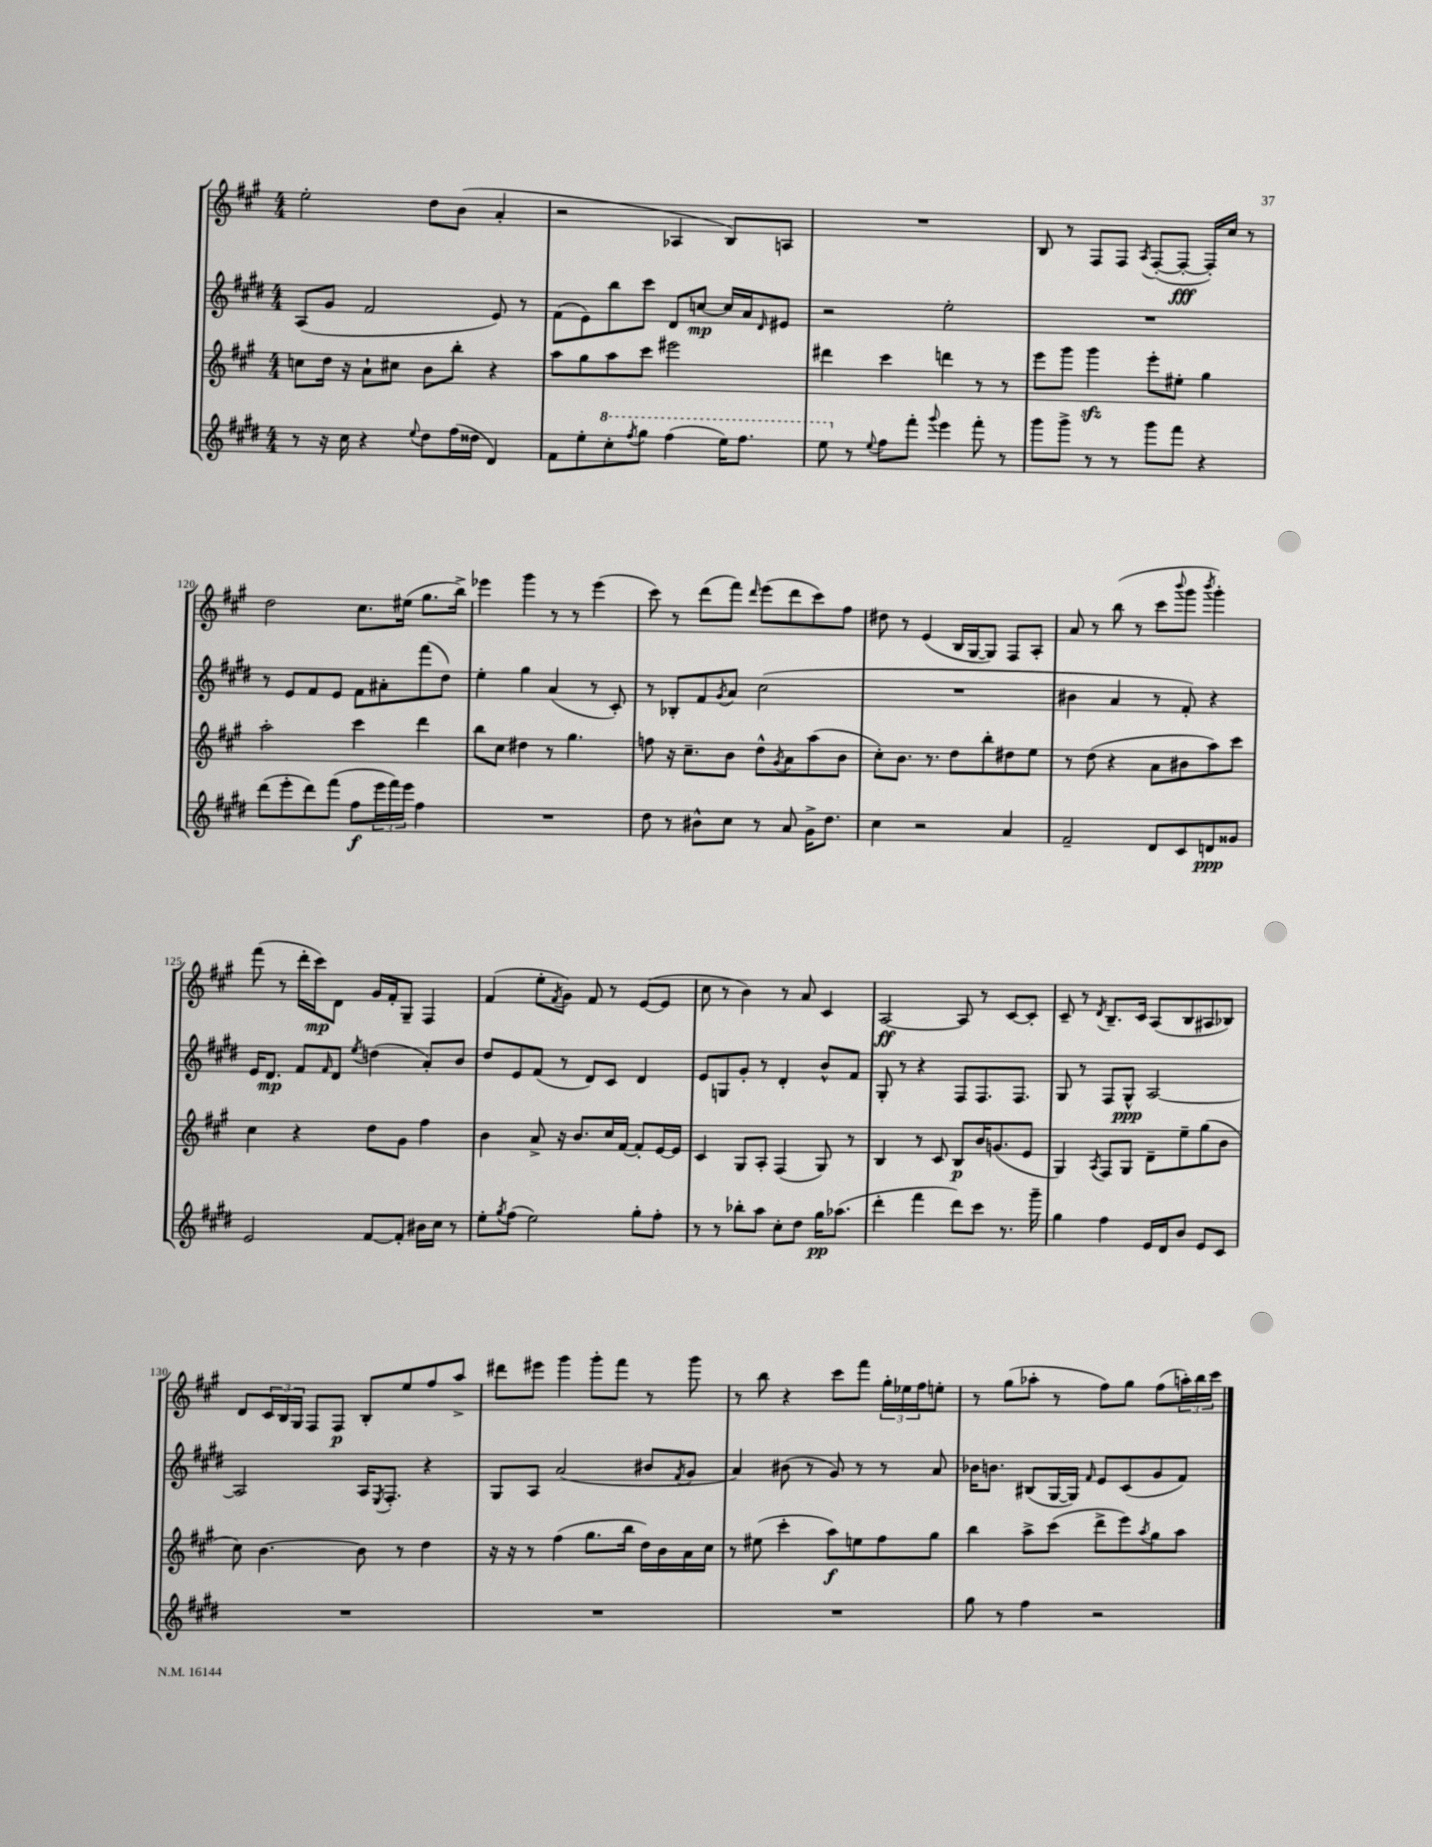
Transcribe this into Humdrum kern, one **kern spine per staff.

**kern	**kern	**kern	**kern
*staff4	*staff3	*staff2	*staff1
*clefG2	*clefG2	*clefG2	*clefG2
*k[f#c#g#d#]	*k[f#c#g#]	*k[f#c#g#d#]	*k[f#c#g#]
*M4/4	*M4/4	*M4/4	*M4/4
8r	8cc	(8A	2ee'
16r	16dd	8g#	.
16cc#	16r	.	.
4r	8a`	2f#	.
.	8cc#	.	.
8qqee	.	.	.
8dd#	8b	.	8dd
(16ff#	8bb'	.	(8b
16dd##	.	.	.
4d#)	4r	8e)	4a'
.	.	8r	.
=	=	=	=
8f#	8aa	(8f#	2r
8ee'	8gg#	8e)	.
8ccc#'	8aa	8bb	.
8qfff#	.	.	.
8ggg#	8ccc#	8ccc#	.
(4fff#	2eee#	8d#	4A-
.	.	[8cc	.
16eee)	.	16cc]	8B)
8.fff#	.	16a	.
.	.	16qqd#	.
.	.	8e#	8A
=	=	=	=
8eee	4ddd#	2r	1r
8r	.	.	.
8qqee	.	.	.
8ff#	4ccc#	.	.
8fff#'	.	.	.
8qqggg#	.	.	.
4eee	4ddd	2ee'	.
8fff#'	8r	.	.
8r	8r	.	.
=	=	=	=
8ggg#	8eee	1r	8B
8ggg#^	8ggg#	.	8r
8r	4ggg#	.	8F#
8r	.	.	8F#
.	.	.	8qA
8ggg#	8eee'	.	([8F#'
8fff#	8ee#'	.	8F#'_
4r	4gg#	.	16F#'])
.	.	.	16cc#
.	.	.	8r
=	=	=	=
(8ddd#	2aa'	8r	2dd
8eee'	.	8e	.
8ddd#)	.	8f#	.
(8fff#	.	8e	.
8ff#	4ccc#	8f#	8.cc#
24eee	.	8a#'	.
24fff#)	.	.	.
.	.	.	(16ee#
24eee	.	.	.
4ff#	4ddd	(8fff#	8.gg#
.	.	8dd#)	.
.	.	.	16bb^)
=	=	=	=
1r	8bb	4ee'	4eee-
.	8cc#	.	.
.	4dd#	4gg#	4ggg#
.	8r	(4a	8r
.	4.gg#	.	8r
.	.	8r	(4eee-
.	.	8c#')	.
=	=	=	=
8dd#	8ff	8r	8ccc#)
8r	16r	8B-'	8r
.	8.cc#~	.	.
8b#^^	.	8f#	(8ddd
.	.	8qg#	.
8cc#	8b	8a	8fff#)
.	.	.	16qqddd
8r	8dd^^	(2cc#	(8eee
.	8qg#	.	.
8a	8a	.	8ddd
16g#^	(8aa	.	8ccc#)
8.dd#	.	.	.
.	8b	.	8ff#
=	=	=	=
4cc#	8cc#')	1r	8dd#
.	8.b	.	8r
2r	.	.	(4e
.	8.r	.	.
.	8dd	.	16B
.	.	.	[16G#
.	8bb'	.	8G#])
4a	8dd#	.	8F#
.	8ee	.	8A'
=	=	=	=
2f#~	8r	4b#	8a
.	(8dd	.	8r
.	4r	4a	(8bb
.	.	.	8r
8d#	8a	8r	8ccc#
.	.	.	8qqbbb
8c#	8b#	8f#')	8ggg#
.	.	.	8qbbb
8d	8aa)	4r	4ggg#')
8g##	8ccc#	.	.
=	=	=	=
2e	4cc#	16e	(8fff#
.	.	8.d#	.
.	.	.	8r
.	4r	8f#	16ddd'
.	.	.	16ccc#)
.	.	16qqf#	.
.	.	8d#	8d
.	.	8qee	.
[8f#	8dd	(4dd	16g#
.	.	.	16f#'
8f#']	8g#	.	8G#~
16b#	4ff#	8a')	4F#
16cc#	.	.	.
8r	.	8b	.
=	=	=	=
8ee'	4b	8dd#	(4f#
8qgg#	.	.	.
(8ff#	.	8e	.
2ee)	8a^	(8f#	8ee'
.	.	.	8qf#
.	16r	8r	8g#)
.	8.b	.	.
.	.	8d#)	8f#
.	16cc#	8c#	8r
.	[16f#	.	.
8gg#'	8f#']	4d#	([8e
8ff#'	[16e	.	8e]
.	16e]	.	.
=	=	=	=
8r	4c#	8e	8cc#
8r	.	8G	8r
8bb-'	8G#	8g#'	4b)
8aa	8A'	8r	.
8cc#'	(4F#	4d#'	8r
8dd#	.	.	8a
16gg#	8G#)	8b^^	4c#
(8.aa-	.	.	.
.	8r	8f#	.
=	=	=	=
4ddd#'	4B	8G#'	[2A
.	.	8r	.
4fff#	8r	4r	.
.	8c#	.	.
8ddd#)	8B	8F#	8A]
8ccc#	16b	8.F#	8r
.	(8.g	.	.
8.r	.	.	[8c#
.	.	8.F#	.
.	8e	.	8c#']
16ggg#~	.	.	.
=	=	=	=
4gg#	4G#)	8G#	8c#~
.	.	8r	8r
.	8qA	.	8qd
4ff#	8F#	8F#	8.B~
.	8G#	8G#^^	.
.	.	.	16c#
16e	8d~	[2A	(8A
16d#	.	.	.
8b	8ee~	.	8B
8e	(8gg#	.	8A#
8c#	8b	.	8B-)
=	=	=	=
1r	8cc#)	2A]	8d
.	[4.b	.	24c#
.	.	.	24B
.	.	.	24G#
.	.	.	8F#
.	.	.	8F#
.	8b]	16A	8B'
.	.	8qE	.
.	.	8.F#'	.
.	8r	.	8ee
.	4dd	4r	8ff#
.	.	.	8aa^
=	=	=	=
1r	16r	8G#	8ddd#
.	16r	.	.
.	8r	8A	8eee#
.	(4ff#	(2a	4ggg#
.	8.gg#	.	8ggg#'
.	.	.	8fff#
.	16bb	.	.
.	16dd)	8b#	8r
.	16b	.	.
.	.	8qf#	.
.	16a	8g#	8ggg#
.	16cc#	.	.
=	=	=	=
1r	8r	4a)	8r
.	(8ee#	.	8bb
.	4ccc#'	(8b#	4r
.	.	8r	.
.	8aa)	8g#)	8ccc#
.	8ee	8r	8fff#
.	8ff#	8r	24gg#'
.	.	.	24ee-
.	.	.	24ff#
.	8gg#	8a	8ee'
=	=	=	=
8gg#	4bb	16b-	8r
.	.	8.b	.
8r	.	.	(8gg#
4ff#	8aa^	(8B#	8aa-'
.	(8ccc#	[16G#	8r
.	.	16G#])	.
.	.	16qqf#	.
2r	8ddd^	8e	8ff#)
.	8eee)	(8c#	8gg#
.	8qaa	.	.
.	8gg#	8g#	(8ff#
.	8aa	8f#)	24aa')
.	.	.	24bb
.	.	.	24ccc#
==	==	==	==
*-	*-	*-	*-
